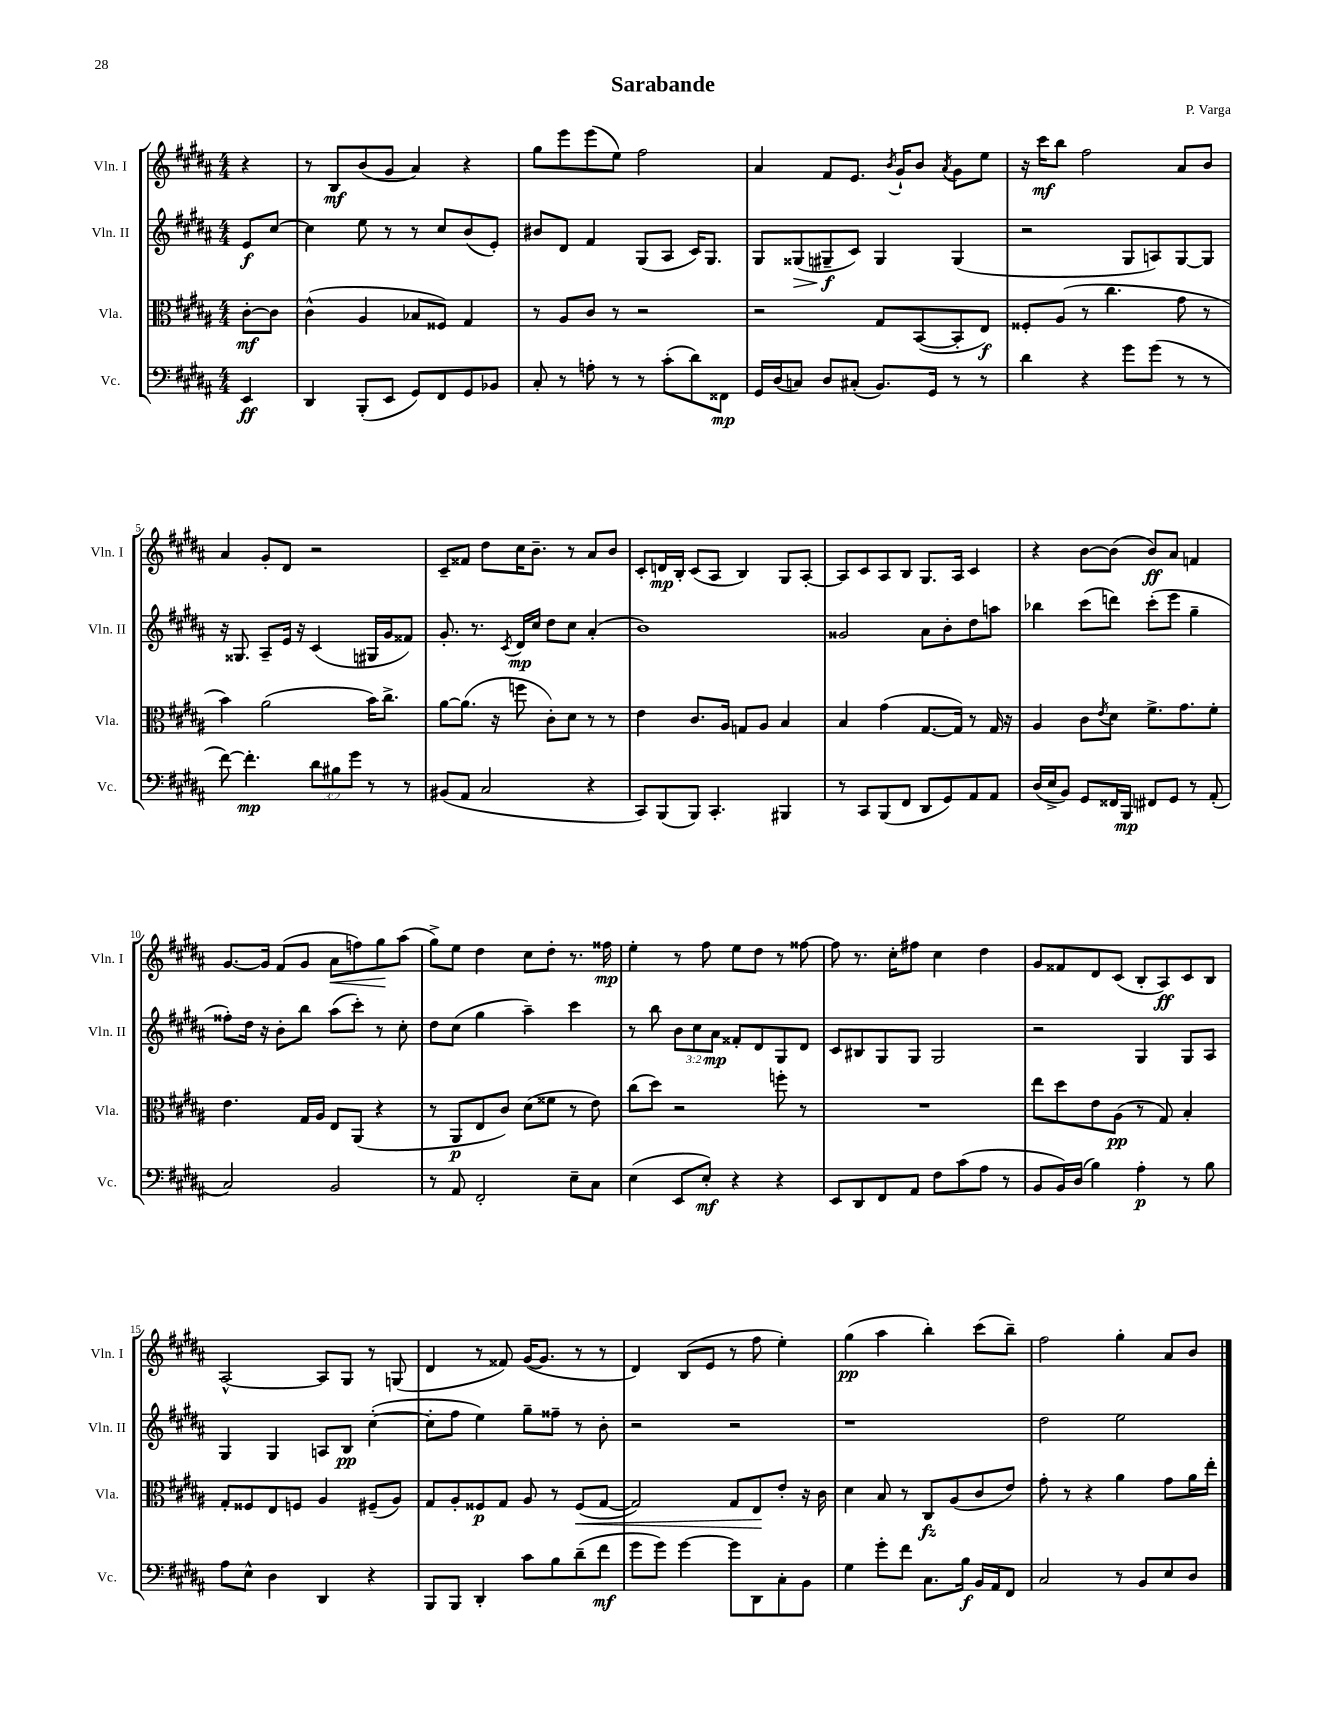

**kern	**kern	**kern	**kern
*staff4	*staff3	*staff2	*staff1
*clefF4	*clefC3	*clefG2	*clefG2
*k[f#c#g#d#a#]	*k[f#c#g#d#a#]	*k[f#c#g#d#a#]	*k[f#c#g#d#a#]
*M4/4	*M4/4	*M4/4	*M4/4
4EE	[8c#'	8e	4r
.	8c#]	[8cc#	.
=	=	=	=
4DD#	(4c#^^	4cc#]	8r
.	.	.	8B
(8BBB'	4A#	8ee	(8b
8EE	.	8r	8g#
8GG#)	8B-	8r	4a#)
8FF#	8F##)	8cc#	.
8GG#	4G#	(8b	4r
8BB-	.	8e')	.
=	=	=	=
8C#'	8r	8b#	8gg#
8r	8A#	8d#	8eee
8A'	8c#	4f#	(8eee
8r	8r	.	8ee)
8r	2r	(8G#	2ff#
(8c#'	.	8A#	.
8d#)	.	16c#)	.
.	.	8.G#	.
8FF##	.	.	.
=	=	=	=
16GG#	2r	8G#	4a#
(16D#	.	.	.
8C)	.	(8G##	.
8D#	.	8G#~	8f#
(8C#'	.	8c#)	8.e
8.BB)	8G#	4G#	.
.	.	.	8qb
.	.	.	16g#`
.	([8BB	.	8b
16GG#	.	.	.
.	.	.	8qa#
8r	8BB']	(4G#	8g#
8r	8E)	.	8ee
=	=	=	=
4d#	8F##'	2r	16r
.	.	.	16ccc#
.	(8A#	.	8bb
4r	8r	.	2ff#
.	4.cc#	.	.
8g#	.	8G#	.
(8g#	.	8A)	.
8r	8g#	[8G#	8a#
8r	8r	8G#]	8b
=	=	=	=
[8f#)	4b)	16r	4a#
.	.	8.G##	.
4.f#']	.	.	.
.	(2a#	8A#~	8g#'
.	.	16e	8d#
.	.	16r	.
12d#	.	(4c#	2r
12B#	.	.	.
12g#	.	.	.
8r	16b)	16G#	.
.	8.cc#^	16g#	.
8r	.	8f##)	.
=	=	=	=
(8BB#	[8a#	8.g#'	8c#~
8AA#	(8.a#]	.	8f##
.	.	8.r	.
2C#	.	.	8dd#
.	16r	.	.
.	.	8qc#	.
.	8ff	16d#	16cc#
.	.	16cc#	8.b~
.	8c#')	8dd#	.
.	8d#	8cc#	8r
4r	8r	(4a#'	8a#
.	8r	.	8b
=	=	=	=
8CC#)	4e	1b)	8c#'
(8BBB	.	.	16d
.	.	.	16B'
8BBB)	8.c#	.	(8c#
4.CC#'	.	.	8A#
.	16A#	.	.
.	8G	.	4B)
.	8A#	.	.
4BBB#	4B	.	8G#
.	.	.	[8A#'
=	=	=	=
8r	4B	2g##	8A#]
8CC#	.	.	8c#
(8BBB	(4g#	.	8A#
8FF#	.	.	8B
8DD#	[8.G#	8a#	8.G#
8GG#)	.	8b'	.
.	16G#])	.	16A#
8AA#	8r	8dd#	4c#
8AA#	16G#	8aa	.
.	16r	.	.
=	=	=	=
(16D#	4A#	4bb-	4r
16E^	.	.	.
8BB)	.	.	.
8GG#	8c#	(8ccc#	[8b
.	8qe	.	.
16FF##	8d#	8ddd)	(8b]
16BBB	.	.	.
8FF#	8.f#^	(8ccc#'	8b)
8GG#	.	8eee	8a#
.	8.g#	.	.
8r	.	4gg#~	4f
(8AA#'	8f#'	.	.
=	=	=	=
2C#)	4.e	8ff##')	[8.g#
.	.	16dd#	.
.	.	16r	16g#]
.	.	8b'	(8f#
.	16G#	8bb	8g#
.	16A#	.	.
2BB	8E	(8aa#	8a#
.	(8AA#	8ccc#')	8ff)
.	4r	8r	8gg#
.	.	8cc#'	(8aa#
=	=	=	=
8r	8r	8dd#	8gg#^)
8AA#	8AA#	(8cc#	8ee
2FF#'	8E	4gg#	4dd#
.	8c#)	.	.
.	(8d#	4aa#~)	8cc#
.	8f##	.	8dd#'
8E~	8r	4ccc#	8.r
8C#	8e)	.	.
.	.	.	16ff##
=	=	=	=
(4E	(8cc#	8r	4ee'
.	8dd#)	8bb	.
8EE	2r	12b	8r
.	.	12cc#	.
8E')	.	.	8ff#
.	.	12a#	.
4r	.	8f##'	8ee
.	.	8d#	8dd#
4r	8ff'	8G#	8r
.	8r	8d#	[8ff##
=	=	=	=
8EE	1r	8c#	8ff##]
8DD#	.	8B#	8.r
8FF#	.	8G#	.
.	.	.	16cc#'
8AA#	.	8G#	8ff#
8F#	.	2G#	4cc#
(8c#	.	.	.
8A#	.	.	4dd#
8r	.	.	.
=	=	=	=
8BB	8ee	2r	8g#
16BB)	8dd#	.	8f##
(16D#	.	.	.
4B)	8e	.	8d#
.	(8A#	.	(8c#
4A#'	8r	4G#	8B'
.	8G#)	.	8A#)
8r	4B'	8G#	8c#
8B	.	8A#	8B
=	=	=	=
8A#	8G#'	4G#	[2A#^^
8E^^	8F##	.	.
4D#	8E	4G#	.
.	8F	.	.
4DD#	4A#	8A	8A#]
.	.	8B	8G#
4r	(8F#~	([4cc#'	8r
.	8A#)	.	(8G
=	=	=	=
8BBB	8G#	8cc#']	4d#
8BBB	8A#'	8ff#	.
4DD#'	8F##	4ee)	8r
.	8G#	.	8f##)
8c#	8A#	8gg#~	([16g#
.	.	.	8.g#]
8B	8r	8ff##~	.
(8d#~	(8F##	8r	8r
8f#	[8G#	8b'	8r
=	=	=	=
8g#	2G#])	2r	4d#)
8g#)	.	.	.
[4g#	.	.	(8B
.	.	.	8e
8g#]	8G#	2r	8r
8DD#	8E	.	8ff#
8C#'	8e'	.	4ee')
8BB	16r	.	.
.	16c#	.	.
=	=	=	=
4G#	4d#	1r	(4gg#
8g#'	8B	.	4aa#
8f#	8r	.	.
8.C#	8C#	.	4bb')
.	(8A#	.	.
16B	.	.	.
16BB	8c#	.	(8ccc#
16AA#	.	.	.
8FF#	8e)	.	8bb~)
=	=	=	=
2C#	8g#'	2dd#	2ff#
.	8r	.	.
.	4r	.	.
8r	4a#	2ee	4gg#'
8BB	.	.	.
8E	8g#	.	8a#
8D#	16a#	.	8b
.	16ee'	.	.
==	==	==	==
*-	*-	*-	*-
